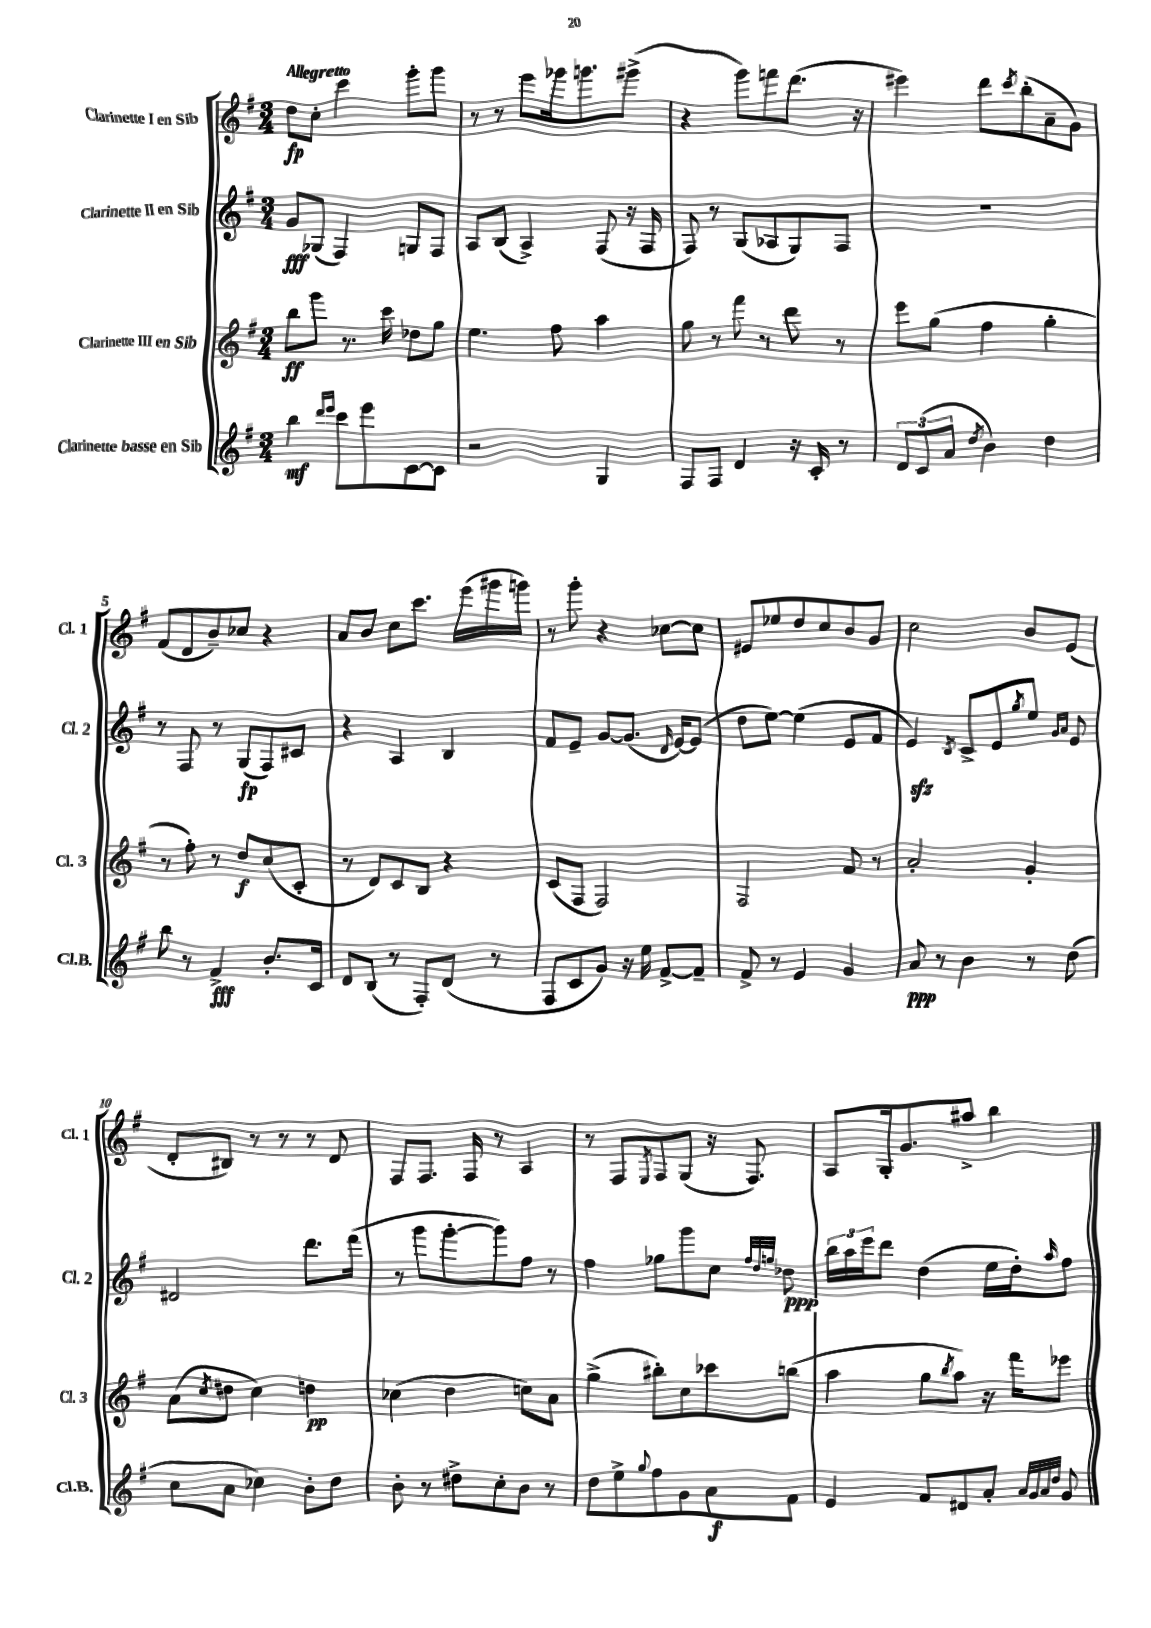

**kern	**dynam	**kern	**dynam	**kern	**dynam	**kern	**dynam
*part4	*part4	*part3	*part3	*part2	*part2	*part1	*part1
*staff4	*staff4	*staff3	*staff3	*staff2	*staff2	*staff1	*staff1
*I"Clarinette basse en Sib	*	*I"Clarinette III en Sib	*	*I"Clarinette II en Sib	*	*I"Clarinette I en Sib	*
*I'Cl.B.	*	*I'Cl. 3	*	*I'Cl. 2	*	*I'Cl. 1	*
*clefG2	*	*clefG2	*	*clefG2	*	*clefG2	*
*k[f#]	*	*k[f#]	*	*k[f#]	*	*k[f#]	*
*M3/4	*	*M3/4	*	*M3/4	*	*M3/4	*
=1	=1	=1	=1	=1	=1	=1	=1
!	!	!	!	!	!	!LO:TX:a:B:t=Allegretto	!
4bb\	mf	8bb\L	ff	8g/L	fff	8dd\L	fp
.	.	8ggg\J	.	(8G-X/J	.	8cc'\J	.
16qqddd/LL	.	.	.	.	.	.	.
16qqeee/JJ	.	.	.	.	.	.	.
8ccc\L	.	8.r	.	4F#/)	.	4ccc\	.
8eee\	.	.	.	.	.	.	.
.	.	16ccc\	.	.	.	.	.
[8c\	.	8dd-X\L	.	8Gn/L	.	8ggg'\L	.
8c\J]	.	8gg\J	.	8F#/J	.	8ggg\J	.
=2	=2	=2	=2	=2	=2	=2	=2
2r	.	4.ee\	.	8A/L	.	8r	.
.	.	.	.	(8B/J	.	8r	.
.	.	.	.	4A^/)	.	8eee\L	.
.	.	8ff#\	.	.	.	16ggg-X\k	.
.	.	.	.	.	.	8.gggn\	.
4G/	.	4aa\	.	(8F#/	.	.	.
.	.	.	.	16r	.	(8ggg#X^\J	.
.	.	.	.	16F#/	.	.	.
=3	=3	=3	=3	=3	=3	=3	=3
8F#/L	.	8gg\	.	8F#/)	.	4r	.
8F#/J	.	8r	.	8r	.	.	.
4d/	.	8fff#\	.	(8G/L	.	8ggg\L)	.
.	.	8r	.	8A-X/	.	8fffn\	.
16r	.	8ddd\	.	8G/)	.	(8.ddd\J	.
16c'/	.	.	.	.	.	.	.
8r	.	8r	.	8F#/J	.	.	.
.	.	.	.	.	.	16r	.
=4	=4	=4	=4	=4	=4	=4	=4
12d/L	.	8eee\L	.	2.r	.	4eee#X\)	.
(12c/	.	.	.	.	.	.	.
.	.	(8gg\J	.	.	.	.	.
12a/J	.	.	.	.	.	.	.
8qdd/	.	.	.	.	.	.	.
4b\)	.	4ff#\	.	.	.	8ddd\L	.
.	.	.	.	.	.	8qccc/	.
.	.	.	.	.	.	(8bb'\	.
4dd\	.	4gg'\	.	.	.	8a~\	.
.	.	.	.	.	.	8g\J)	.
!!LO:LB:g=z
=5	=5	=5	=5	=5	=5	=5	=5
8bb\	.	8r	.	8r	.	(8f#/L	.
8r	.	8ff#'\)	.	8F#/	.	8d/	.
4f#^/	fff	8r	.	8r	.	8b~/)	.
.	.	8dd/L	f	(8G/L	fp	8cc-X/J	.
8.b'/L	.	(8cc/	.	8F#/)	.	4r	.
.	.	8c'/J	.	8c#X/J	.	.	.
16c/Jk	.	.	.	.	.	.	.
=6	=6	=6	=6	=6	=6	=6	=6
8d/L	.	8r	.	4r	.	8a/L	.
(8B/J	.	8d/L)	.	.	.	8b/J	.
8r	.	8c/	.	4A/	.	8cc\L	.
8F#'/L)	.	8B/J	.	.	.	8.ccc\J	.
(8d/J	.	4r	.	4B/	.	.	.
.	.	.	.	.	.	(16eee\LL	.
8r	.	.	.	.	.	16ggg#X\	.
.	.	.	.	.	.	16gggn\JJ)	.
=7	=7	=7	=7	=7	=7	=7	=7
8F#/L	.	(8c/L	.	8f#/L	.	8r	.
8c/	.	8F#/J	.	8e~/J	.	8ggg'\	.
8g/J)	.	2F#/)	.	[8g/L	.	4r	.
16r	.	.	.	(8.g/J]	.	.	.
16ee\	.	.	.	.	.	.	.
[8f#^/L	.	.	.	.	.	[8cc-X\L	.
.	.	.	.	16qqd/	.	.	.
.	.	.	.	[16e/KL)	.	.	.
8f#~/J]	.	.	.	(8e/J]	.	8cc-\J]	.
=8	=8	=8	=8	=8	=8	=8	=8
8f#^/	.	2F#/	.	8dd\L	.	8e#X/L	.
8r	.	.	.	[8ee\J)	.	8ee-X/	.
4e/	.	.	.	(4ee\]	.	8dd/	.
.	.	.	.	.	.	8cc/	.
4g/	.	8f#/	.	8e/L	.	8b/	.
.	.	8r	.	8f#/J	.	8g/J	.
=9	=9	=9	=9	=9	=9	=9	=9
8a/	ppp	2a'/	.	4ezz/)	.	2cc\	.
8r	.	.	.	.	.	.	.
.	.	.	.	8qB/	.	.	.
4b\	.	.	.	8c^/L	.	.	.
.	.	.	.	8e/	.	.	.
.	.	.	.	8qgg/	.	.	.
8r	.	4g'/	.	8ee/J	.	8b/L	.
.	.	.	.	16qqg/LL	.	.	.
.	.	.	.	16qqa/JJ	.	.	.
(8dd\	.	.	.	8e/	.	(8e/J	.
!!LO:LB:g=z
=10	=10	=10	=10	=10	=10	=10	=10
8cc\L	.	(8a\L	.	2d#X/	.	8d'/L	.
.	.	8qcc/	.	.	.	.	.
8a\J	.	8dd#X\J	.	.	.	8B#X/J)	.
4cc-X\)	.	4cc\)	.	.	.	8r	.
.	.	.	.	.	.	8r	.
8b'\L	.	4ddn\	pp	8.ddd\L	.	8r	.
8dd\J	.	.	.	.	.	8d/	.
.	.	.	.	(16fff#\Jk	.	.	.
=11	=11	=11	=11	=11	=11	=11	=11
8b'\	.	(4cc-X\	.	8r	.	8F#/L	.
8r	.	.	.	8ggg\L	.	8.F#/J	.
8dd#X^\L	.	4dd\	.	[8ggg'\	.	.	.
.	.	.	.	.	.	16F#/	.
8cc'\	.	.	.	8ggg\])	.	8r	.
8b\J	.	8ccn\L)	.	8ff#\J	.	4A/	.
8r	.	8a\J	.	8r	.	.	.
=12	=12	=12	=12	=12	=12	=12	=12
8dd\L	.	(4gg^\	.	4ff#\	.	8r	.
8ee^\	.	.	.	.	.	8F#/L	.
8qqgg/	.	.	.	.	.	8qE/	.
8ff#\	.	8bb#X'\L)	.	8gg-X\L	.	8F#/	.
8g\	.	8cc\	.	8ggg\	.	(8G/J	.
8a\	f	8ccc-X\	.	8cc\J	.	16r	.
.	.	.	.	.	.	8.F#/)	.
.	.	.	.	32qqff#/LLL	.	.	.
.	.	.	.	32qqdd/	.	.	.
.	.	.	.	32qqggn/JJJ	.	.	.
8f#\J	.	(8bbn\J	.	8dd-X\	ppp	.	.
=13	=13	=13	=13	=13	=13	=13	=13
4e/	.	4aa\	.	24bb\LL	.	8A/L	.
.	.	.	.	24aa\	.	.	.
.	.	.	.	24eee\J	.	.	.
.	.	.	.	8ddd\J	.	16G'/k	.
.	.	.	.	.	.	8.g/	.
8f#/L	.	8gg\L	.	(4dd\	.	.	.
.	.	8qbb/	.	.	.	.	.
8d#X/	.	8aa\J)	.	.	.	8aa#X^/J	.
8a'/J	.	16r	.	16ee\LL	.	4bb\	.
.	.	16fff#\KL	.	16dd'\J)	.	.	.
32qqa/LLL	.	.	.	.	.	.	.
32qqg/	.	.	.	.	.	.	.
32qqa/	.	.	.	.	.	.	.
32qqdd/JJJ	.	.	.	16qqaa/	.	.	.
8g/	.	8eee-X\J	.	8ff#\J	.	.	.
==	==	==	==	==	==	==	==
*-	*-	*-	*-	*-	*-	*-	*-
